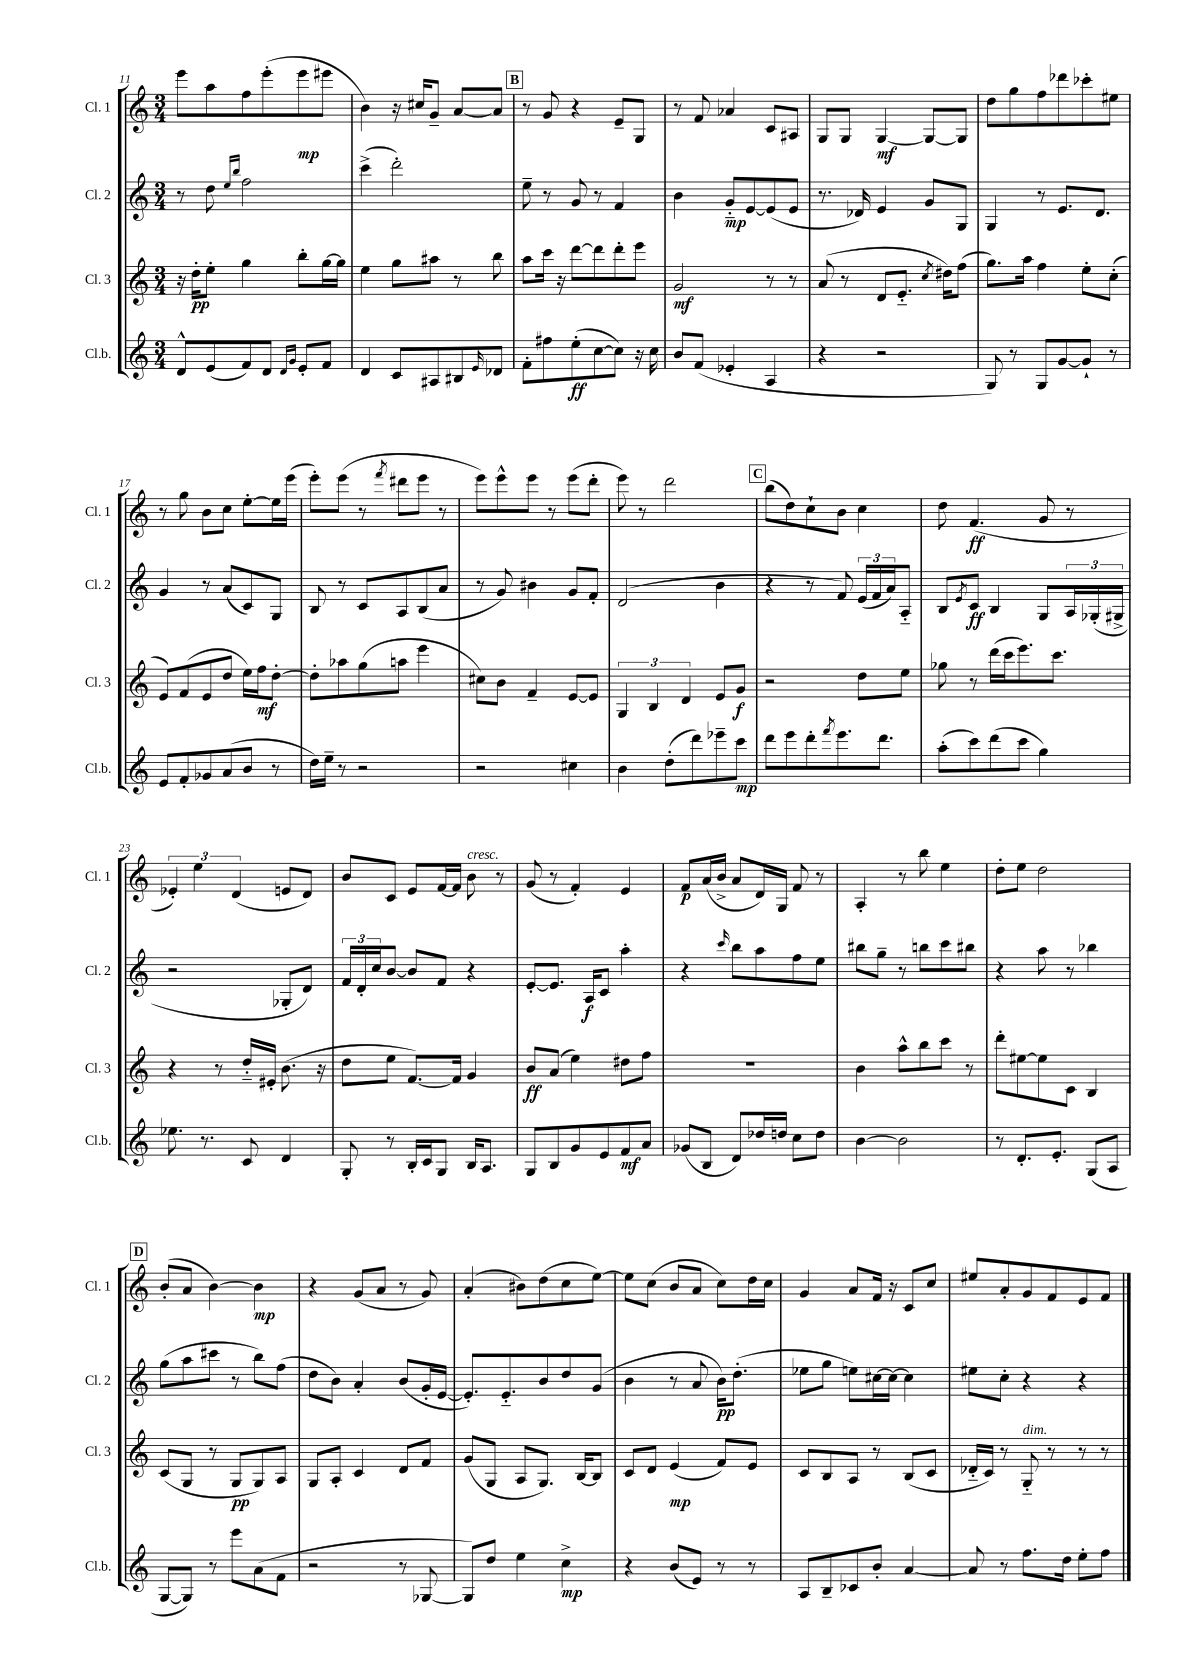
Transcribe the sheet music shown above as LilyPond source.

<<
\new StaffGroup <<
\new Staff = "s0" \with { instrumentName = "Cl. 1" shortInstrumentName = "Cl. 1" } {
    \clef treble \key c \major \numericTimeSignature \time 3/4
    e'''8 a''8 f''8 e'''8-.( e'''8\mp eis'''8 |
    b'4) r16 cis''16 g'8-- a'8~ a'8 |
    \mark \markup { \box "B" } r8 g'8 r4 e'8-- g8 |
    r8 f'8 aes'4 c'8 ais8 |
    g8 g8 g4~\mf g8~ g8 |
    d''8 g''8 f''8 des'''8 ces'''8-. eis''8 |
    r8 g''8 b'8 c''8 e''8~-. e''16 e'''16( |
    e'''8-.) e'''8( r8 \acciaccatura { f'''8 } dis'''8 e'''8 r8 |
    e'''8) e'''8-^ e'''8 r8 e'''8( d'''8-. |
    e'''8) r8 d'''2 |
    \mark \markup { \box "C" } b''8( d''8) c''8-! b'8 c''4 |
    d''8 f'4.\ff( g'8 r8 |
    \tuplet 3/2 { ees'4-.) e''4 d'4( } e'8 d'8) |
    b'8 c'8 e'8 f'16~ f'16 b'8^\markup { \italic "cresc." } r8 |
    g'8( r8 f'4-.) e'4 |
    f'8\p a'16( b'16-> a'8 d'16) g16 f'8 r8 |
    a4-. r8 b''8 e''4 |
    d''8-. e''8 d''2 |
    \mark \markup { \box "D" } b'8-.( a'8 b'4~) b'4\mp |
    r4 g'8( a'8 r8 g'8) |
    a'4-.( bis'8) d''8( c''8 e''8~) |
    e''8 c''8( b'8 a'8 c''8) d''16 c''16 |
    g'4 a'8 f'16 r16 c'8 c''8 |
    eis''8 a'8-. g'8 f'8 e'8 f'8 \bar "|." |
}
\new Staff = "s1" \with { instrumentName = "Cl. 2" shortInstrumentName = "Cl. 2" } {
    \clef treble \key c \major \numericTimeSignature \time 3/4
    r8 d''8 \grace { e''16 b''16 } f''2 |
    c'''4->( d'''2-.) |
    \mark \markup { \box "B" } e''8-- r8 g'8 r8 f'4 |
    b'4 g'8-_\mp e'8~ e'8( e'8 |
    r8. des'16) e'4 g'8 g8 |
    g4 r8 e'8. d'8. |
    g'4 r8 a'8( c'8) g8 |
    b8 r8 c'8 a8 b8( a'8 |
    r8 g'8) bis'4 g'8 f'8-. |
    d'2( b'4 |
    \mark \markup { \box "C" } r4 r8 f'8) \tuplet 3/2 { e'16( f'16 a'16) } a8-_ |
    b8 \acciaccatura { e'8 } c'8\ff b4 g8 \tuplet 3/2 { a16 ges16-.( gis16-> } |
    r2 ges8-. d'8) |
    \tuplet 3/2 { f'16 d'16-. c''16 } b'8~ b'8 f'8 r4 |
    e'8~-. e'8. a16\f c'8 a''4-. |
    r4 \grace { c'''16 } b''8 a''8 f''8 e''8 |
    bis''8 g''8-- r8 b''8 c'''8 bis''8 |
    r4 a''8 r8 bes''4 |
    \mark \markup { \box "D" } g''8( a''8 cis'''8 r8 b''8) f''8( |
    d''8 b'8) a'4-. b'8( g'16-. e'16~ |
    e'8.-.) e'8.-_ b'8 d''8 g'8( |
    b'4 r8 a'8 b'16\pp) d''8.-.( |
    ees''8 g''8 e''8) cis''16~ cis''16~ cis''4 |
    eis''8 c''8-. r4 r4 \bar "|." |
}
\new Staff = "s2" \with { instrumentName = "Cl. 3" shortInstrumentName = "Cl. 3" } {
    \clef treble \key c \major \numericTimeSignature \time 3/4
    r16 d''16-.\pp e''8-. g''4 b''8-. g''16~ g''16 |
    e''4 g''8 ais''8 r8 b''8 |
    \mark \markup { \box "B" } a''8 c'''16 r16 d'''8~ d'''8 d'''8-. e'''8 |
    g'2\mf r8 r8 |
    a'8( r8 d'8 e'8.-_ \acciaccatura { c''8 } dis''16) f''8( |
    g''8.) a''16 f''4 e''8-. c''8-.( |
    e'8) f'8( e'8 d''8 e''16) f''16\mf d''8~-. |
    d''8-. aes''8 g''8( a''8 e'''4 |
    cis''8) b'8 f'4-- e'8~ e'8 |
    \tuplet 3/2 { g4 b4 d'4 } e'8 g'8\f |
    \mark \markup { \box "C" } r2 d''8 e''8 |
    ges''8 r8 d'''16( c'''16 e'''8.) c'''8. |
    r4 r8 d''16-_ eis'16-. b'8.( r16 |
    d''8 e''8 f'8.~) f'16 g'4 |
    b'8\ff a'8( e''4) dis''8 f''8 |
    R2. |
    b'4 a''8-^ b''8 c'''8 r8 |
    d'''8-. eis''8~ eis''8 c'8 b4 |
    \mark \markup { \box "D" } c'8( g8 r8 g8\pp g8) a8 |
    g8 a8-. c'4 d'8 f'8 |
    g'8( g8 a8 g8.) b16~ b8 |
    c'8 d'8 e'4\mp( f'8) e'8 |
    c'8 b8 a8 r8 b8( c'8 |
    des'16-_ c'16) r8 g8-_^\markup { \italic "dim." } r8 r8 r8 \bar "|." |
}
\new Staff = "s3" \with { instrumentName = "Cl.b." shortInstrumentName = "Cl.b." } {
    \clef treble \key c \major \numericTimeSignature \time 3/4
    d'8-^ e'8( f'8) d'8 \grace { d'16 g'16 } e'8-. f'8 |
    d'4 c'8 ais8 bis8 \grace { e'16 } des'8 |
    \mark \markup { \box "B" } f'8-. fis''8 e''8-.\ff( c''8~ c''8) r16 c''16 |
    b'8 f'8( ees'4-. a4 |
    r4 r2 |
    g8) r8 g8 g'8~ g'8-! r8 |
    e'8 f'8-. ges'8 a'8( b'8 r8 |
    d''16) e''16-- r8 r2 |
    r2 cis''4 |
    b'4 d''8-.( d'''8) ees'''8-- c'''8\mp |
    \mark \markup { \box "C" } d'''8 e'''8 d'''8-. \acciaccatura { f'''8 } e'''8. d'''8. |
    a''8-.( c'''8) d'''8( c'''8 g''4) |
    ees''8. r8. c'8 d'4 |
    g8-. r8 b16-. c'16 g8 b16 a8. |
    g8 b8 g'8 e'8 f'8\mf a'8 |
    ges'8( b8 d'8) des''16 d''16 c''8 d''8 |
    b'4~ b'2 |
    r8 d'8.-. e'8.-. g8( a8 |
    \mark \markup { \box "D" } g8~ g8) r8 e'''8 a'8( f'8 |
    r2 r8 ges8~ |
    ges8) d''8 e''4 c''4->\mp |
    r4 b'8( e'8) r8 r8 |
    a8 b8-- ces'8 b'8-. a'4~ |
    a'8 r8 f''8. d''16 e''8-. f''8 \bar "|." |
}
>>
>>
\layout { \context { \Score currentBarNumber = #11 } }
